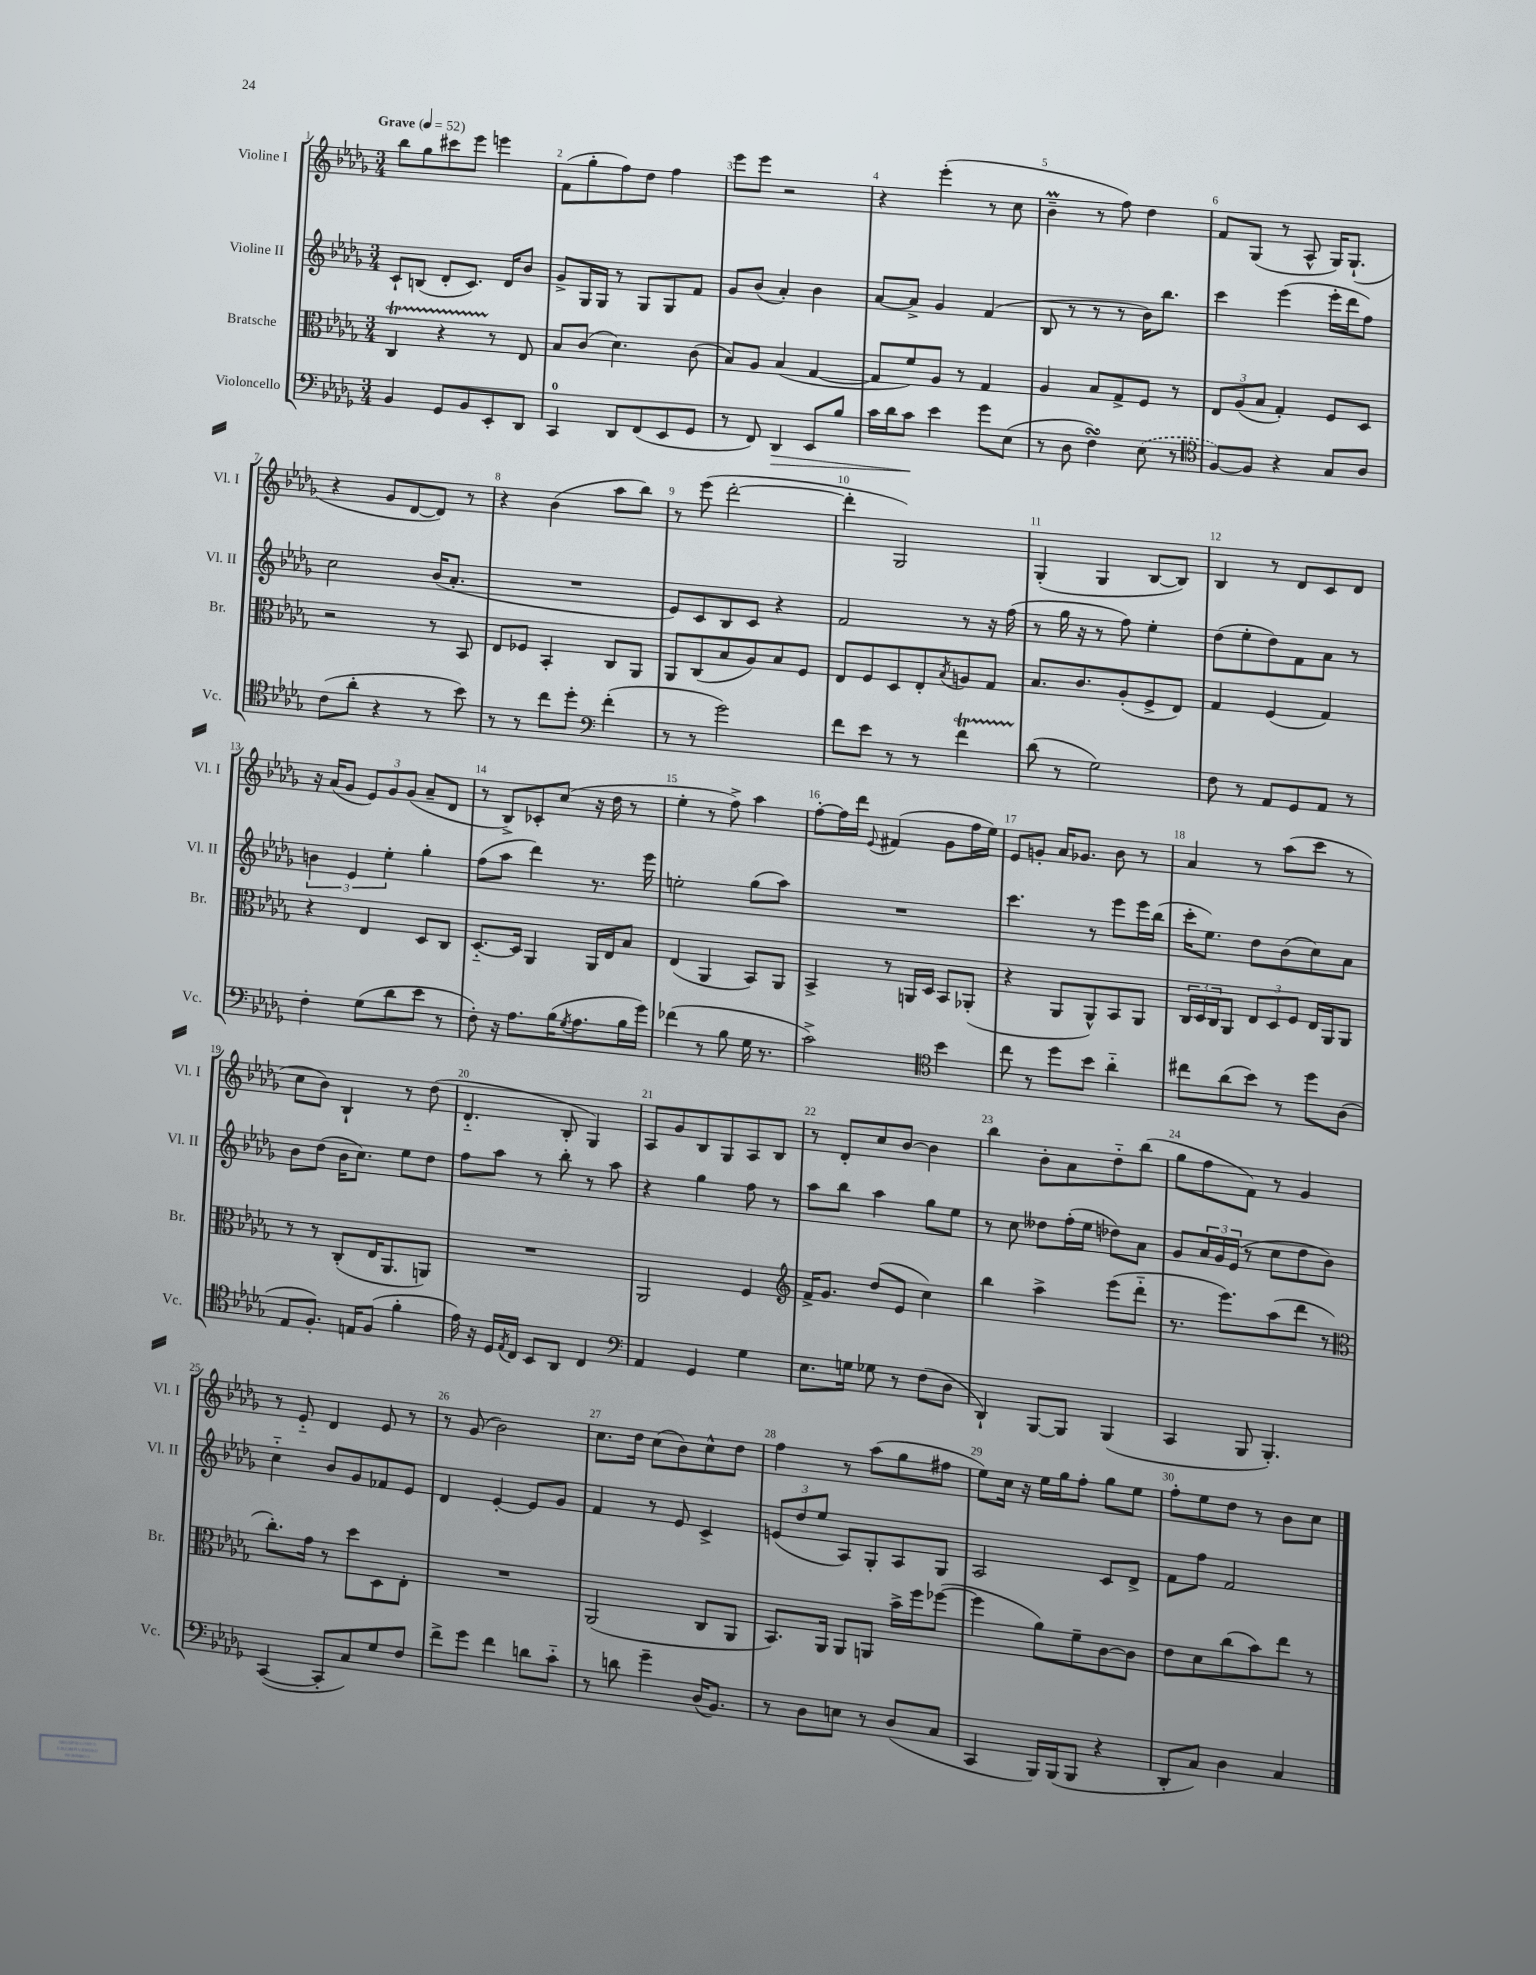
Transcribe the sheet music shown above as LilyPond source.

<<
\new StaffGroup <<
\new Staff = "s0" \with { instrumentName = "Violine I" shortInstrumentName = "Vl. I" } {
    \clef treble \key des \major \numericTimeSignature \time 3/4 \tempo "Grave" 4 = 52
    bes''8 ges''8 cis'''8 ees'''8 e'''4 |
    f'8( ges''8-. f''8) des''8 f''4 |
    ees'''8 ees'''8 r2 |
    r4 ees'''4-.( r8 c''8 |
    bes'4--\prall r8 f''8) des''4 |
    f'8 ges8( r8 aes8-^ ges16) ges8.-!( |
    r4 ges'8 des'8~ des'8) r8 |
    r4 bes'4( aes''8 bes''8) |
    r8 ees'''8( des'''2~-. |
    des'''4-. ges2) |
    ges4-.( ges4 bes8~ bes8) |
    bes4 r8 des'8 c'8 des'8 |
    r16 aes'16( ges'8 \tuplet 3/2 { ees'8) ges'8 ges'8( } aes'8-- des'8 |
    r8 bes8->) ces'8-. c''8( r16 des''16 r8 |
    ees''4-. r8 f''8->) aes''4 |
    f''8~-. f''16 des'''16 \appoggiatura { ees'8 } fis'4( ges'8 f''16 ees''16) |
    ees'8 g'8-. aes'16 ges'8. bes'8 r8 |
    aes'4 r8 aes''8( c'''8 r8 |
    c''8 bes'8) bes4-! r8 des''8( |
    des'4.-_ bes8-. ges4) |
    aes8 ges'8 bes8 ges8 aes8 bes8 |
    r8 des'8-. c''8 bes'8~ bes'4 |
    bes''4 bes'8-. aes'8 des''8-_ bes''8( |
    ges''8 f''8 f'8) r8 ges'4 |
    r8 ees'8-_ des'4 ees'8 r8 |
    r8 ges'8( bes'2) |
    c''8. des''16 c''8( bes'8) c''8-^ des''8 |
    f''4 r8 aes''8( ges''8 fis''8 |
    ees''8) c''16 r16 ees''16 ges''16 f''8-. ges''8 ees''8 |
    f''8-. ees''8 des''8 r8 bes'8 c''8 \bar "|." |
}
\new Staff = "s1" \with { instrumentName = "Violine II" shortInstrumentName = "Vl. II" } {
    \clef treble \key des \major \numericTimeSignature \time 3/4
    c'8-! b8( des'8-. c'8.) des'16 bes'8 |
    ges'8-> ges16 ges16 r8 ges8 ges8 f'8 |
    ges'8 bes'8( aes'4-.) bes'4 |
    aes'8~ aes'8-> ges'4 f'4( |
    bes8 r8 r8 r8 bes'16) bes''8. |
    c'''4 ees'''4( ees'''16-. des'''16 f''8) |
    c''2 bes'16( aes'8.-. |
    R2. |
    ees'8) c'8 bes8 c'8 r4 |
    f'2 r8 r16 f''16( |
    r8 ges''16 r16 r8 f''8) ees''4-. |
    des''8( ees''8-. des''8) f'8 aes'8 r8 |
    \tuplet 3/2 { b'4 ees'4 ees''4-. } ges''4-. |
    f''8( aes''8 des'''4) r8. ees'''16 |
    e''2-. ges''8( aes''8) |
    R2. |
    c'''4. r8 ees'''8 ees'''16 bes''16( |
    c'''16-. ees''8.) des''8 bes'8( c''8) aes'8 |
    bes'8 des''8( bes'16 c''8.) ees''8 des''8 |
    f''8 aes''8 r8 bes''8-. r8 aes''8 |
    r4 ges''4 f''8 r8 |
    aes''8 bes''8 aes''4 ges''8 ees''8 |
    r8 c''8 deses''8 f''16-.( ees''16 des''8) aes'8 |
    ges'8 \tuplet 3/2 { aes'16 ges'16 ees'16( } r8 c''8 des''8 bes'8) |
    c''4-_ bes'8 ges'8 fes'8 ees'8 |
    des'4 ees'4~-. ees'8 ges'8 |
    f'4 r8 ees'8 c'4-> |
    \tuplet 3/2 { e'8( des''8 ees''8 } aes8) ges8-. aes8 ges8 |
    aes2 c'8 des'8-> |
    f'8 f''8 f'2 \bar "|." |
}
\new Staff = "s2" \with { instrumentName = "Bratsche" shortInstrumentName = "Br." } {
    \clef alto \key des \major \numericTimeSignature \time 3/4
    c4\startTrillSpan r4 r8\stopTrillSpan ees8 |
    bes8 c'8( des'4.) c'8( |
    bes8) aes8 bes4( ges4~ |
    ges8 f'8) aes8 r8 ges4 |
    aes4 bes8 ges8-> f8 r8 |
    \tuplet 3/2 { ees8 aes8( bes8 } ges4-.) f8 des8 |
    r2 r8 bes,8 |
    ees8 fes8 bes,4-. c8 aes,8 |
    aes,8 c8( bes8 aes8) bes8 f8 |
    ees8 f8 des8 ees8-. \acciaccatura { bes8 } a8 ges8 |
    bes8. c'8. aes8-.( f8-> ees8) |
    ges4 f4( ges4) |
    r4 ees4 des8 c8 |
    des8.~-_ des16 aes,4 aes,16 ees16 bes8 |
    ees4( aes,4 bes,8) aes,8 |
    bes,4-> r8 a,16 des16 bes,8 aes,8-.( |
    r4 aes,8 aes,8-^) bes,8 aes,8 |
    \tuplet 3/2 { c16 des16 c16 } aes,8 \tuplet 3/2 { ees8 des8 f8 } ees16 aes,16 aes,8 |
    r8 r8 c8-.( ees16 aes,8. a,8) |
    R2. |
    aes,2 f4 |
    \clef treble f'16-> ges'8. des''8( ees'8 c''4) |
    bes''4 aes''4-> ees'''8( des'''8-_ |
    r8. ees'''8.) aes''8( des'''8 r8 |
    \clef alto c''8.-.) ges'16 r8 des''8 des8 ees8-. |
    R2. |
    aes,2( c8 aes,8 |
    bes,8.) aes,16 aes,8 a,8 bes'16-> f''16 fes''8~( |
    fes''4 aes'8) f'8-- c'8~ c'8 |
    ees'8 des'8 c''8( bes'8) ees''8 r8 \bar "|." |
}
\new Staff = "s3" \with { instrumentName = "Violoncello" shortInstrumentName = "Vc." } {
    \clef bass \key des \major \numericTimeSignature \time 3/4
    bes,4 ges,8 bes,8 ees,8-. des,8 |
    c,4-0 des,8 f,8( ees,8 ges,8 |
    r8 f,8) des,4\> ees,8 bes8 |
    c'16 des'16 c'8\! ees'4 ges'8 ees8( |
    r8 des8 f4\turn) \once \slurDashed ees8( r8 |
    \clef tenor f8~) f8 r4 ges8 aes8 |
    c'8( aes'8-. r4 r8 bes'8) |
    r8 r8 c''8 des''8-. \clef bass f'4-.( |
    r8 r8 ges'2) |
    f'8 ees'8 r8 r8 f'4\startTrillSpan |
    des'8\stopTrillSpan( r8 ges2) |
    f8 r8 aes,8 ges,8 aes,8 r8 |
    f4-. ges8( des'8 ees'8 r8 |
    f8-.) r16 aes8. bes16( \acciaccatura { ges8 } aes8. bes16 ges'16) |
    fes'4( r8 bes8 ges16 r8. |
    c'2->) \clef tenor bes'4 |
    c''8 r8 des''8 bes'8 aes'4-_ |
    cis''8 aes'8( bes'8) r8 des''8 aes8( |
    ees8 f8.-.) e16 f8( f'4-. |
    ees'16) r16 des16 \acciaccatura { ees8 } c16 bes,8 aes,8 c4 |
    \clef bass aes,4 ges,4 ges4 |
    ees8. g16 ges8 r8 f8( des8 |
    des,4-!) bes,,8~ bes,,8 bes,,4( |
    c,4 bes,,8 bes,,4.-.) |
    c,4~( c,8-. c8) ges8 f8 |
    f'8-> ges'8 f'4 d'8 c'8-_ |
    r8 d'8 ges'4-- des16( bes,8.) |
    r8 des8 e8 r8 des8( c8 |
    c,4 bes,,16) bes,,16( bes,,8 r4 |
    des,8-. c8) des4 c4 \bar "|." |
}
>>
>>
\layout { \context { \Score \override BarNumber.break-visibility = ##(#f #t #t) barNumberVisibility = #all-bar-numbers-visible } }
